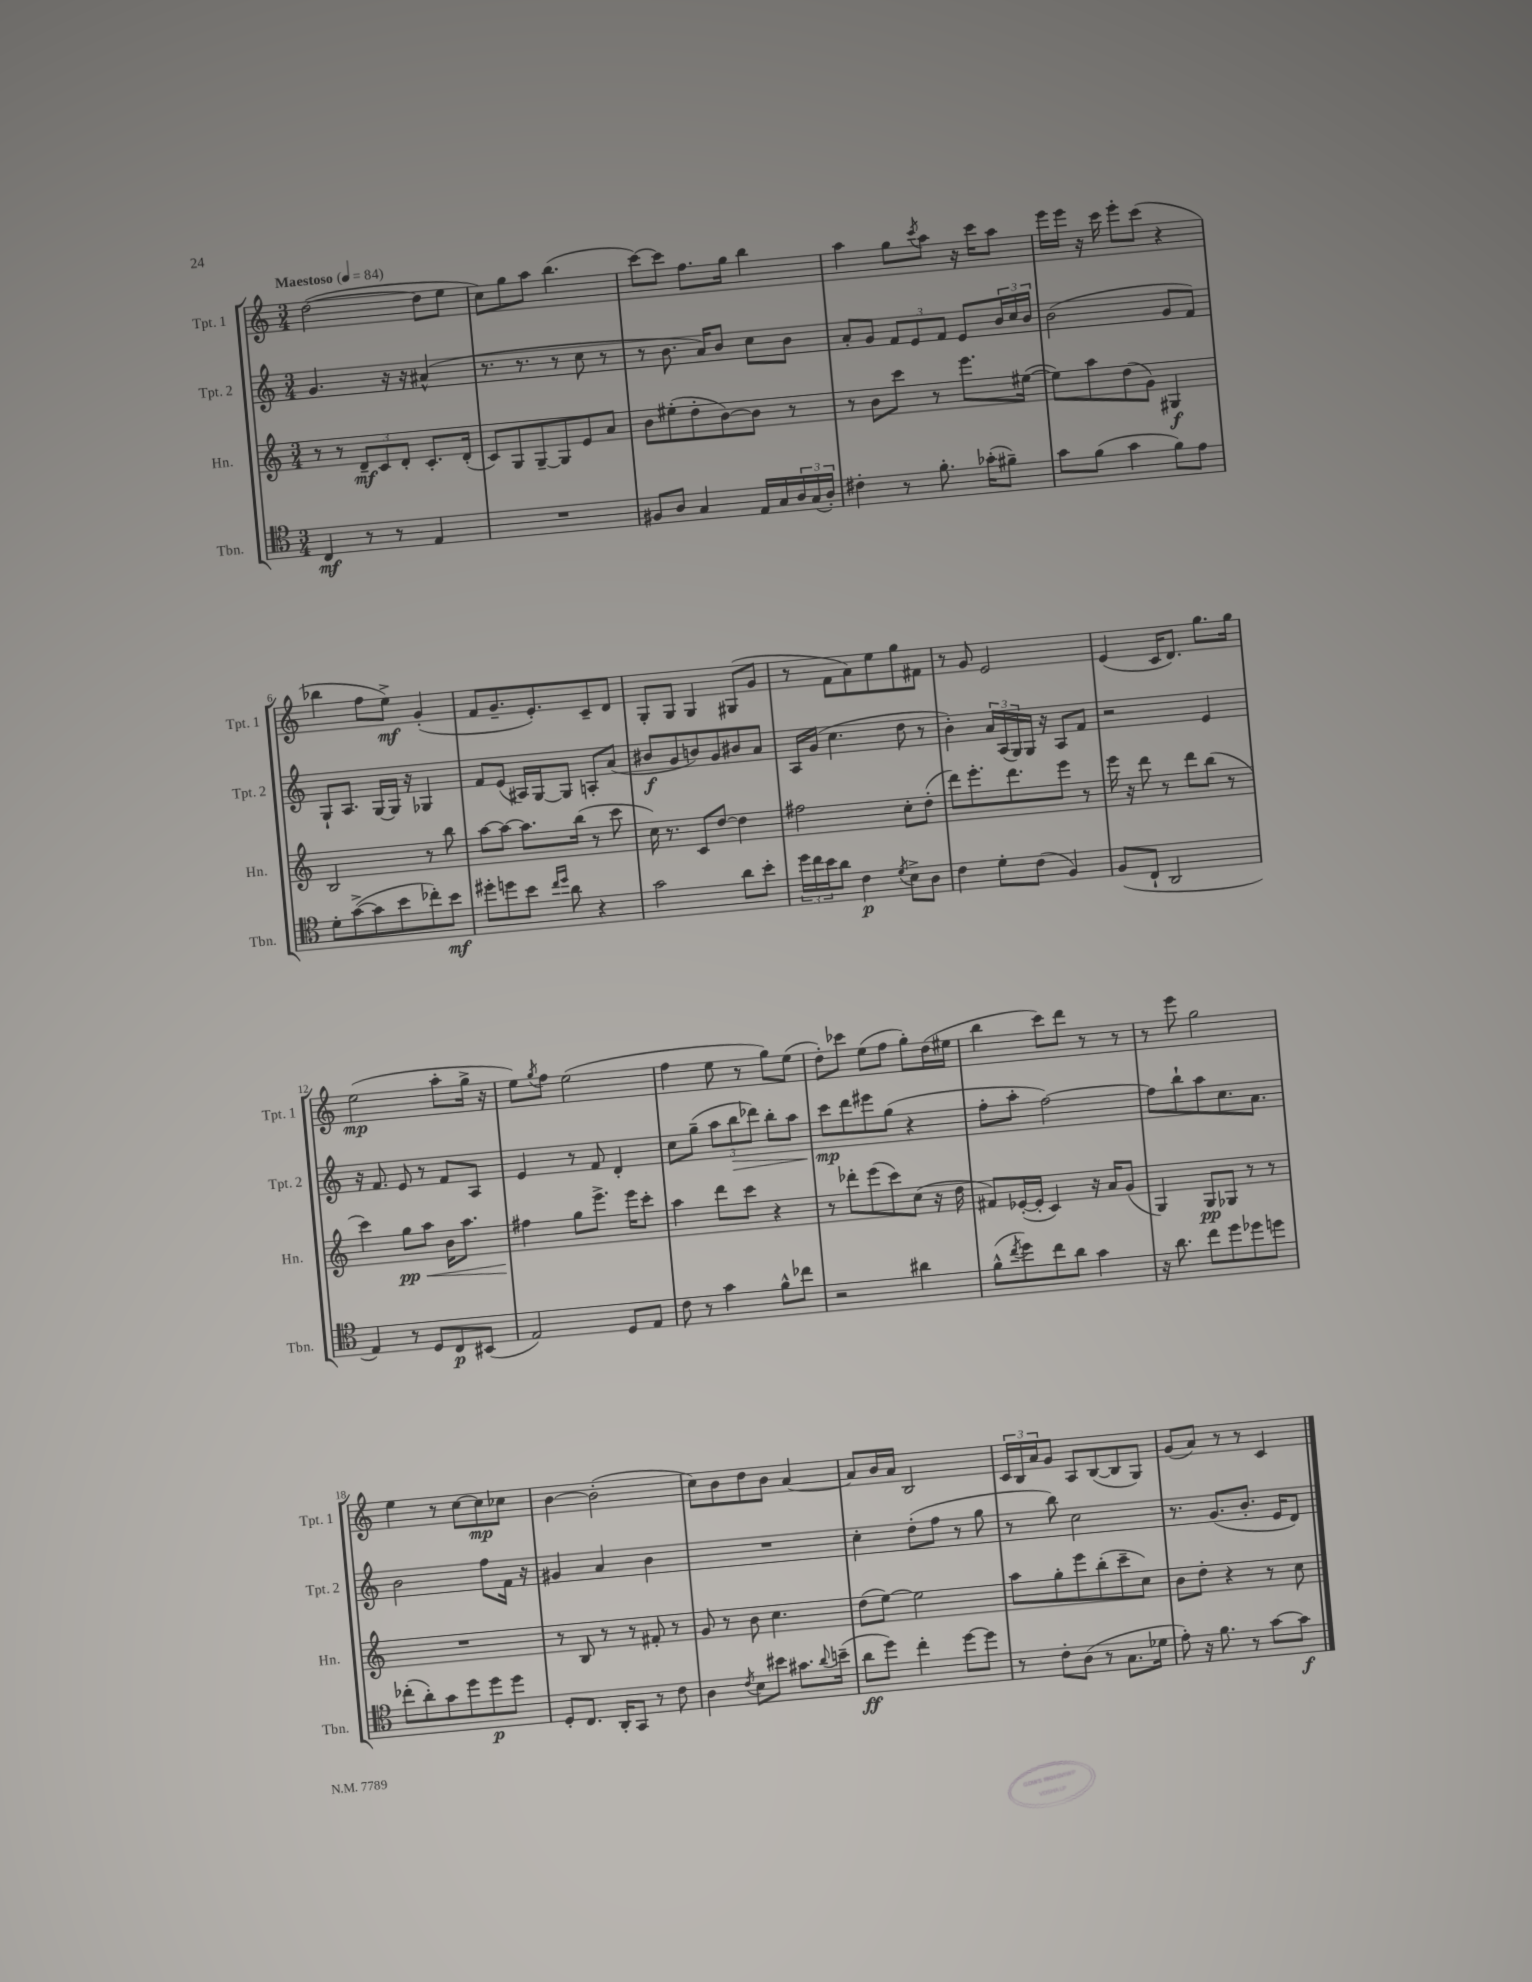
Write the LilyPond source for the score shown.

<<
\new StaffGroup <<
\new Staff = "s0" \with { instrumentName = "Tpt. 1" shortInstrumentName = "Tpt. 1" } {
    \clef treble \key c \major \numericTimeSignature \time 3/4 \tempo "Maestoso" 4 = 84
    d''2~( d''8 e''8 |
    c''8) g''8 a''8 b''4.( |
    c'''8~) c'''8 f''8. g''16 b''4 |
    a''4 g''8 \acciaccatura { c'''8 } a''8 r16 c'''16 a''8 |
    e'''16 e'''16 r16 c'''16 e'''8-. c'''8( r4 |
    bes''4 f''8 e''8->\mf) g'4-.( |
    f'8 g'8.-- e'8.-.) c'8-- d'8 |
    g8-. g8 g4 gis8( g'8 |
    r8 f'8 a'8) e''8 g''8 fis'8 |
    r8 g'8 e'2 |
    e'4( c'16 d'8.) g''8. g''16 |
    e''2\mp( a''8-. g''16-> r16 |
    e''8) \acciaccatura { g''8 } f''8 e''2( |
    f''4 e''8 r8 g''8) e''8( |
    d''8-.) ces'''8 e''8( f''8 g''8-.) d''16( eis''16 |
    b''4 c'''8) d'''8 r8 r8 |
    r8 e'''8 g''2 |
    e''4 r8 c''8~ c''8\mp ces''8 |
    b'4~ b'2-.( |
    c''8) b'8 d''8 b'8 a'4~ |
    a'8 b'16 a'16 b2 |
    \tuplet 3/2 { c'16 b16 a'16 } g'8 a8 b8~( b8 g8) |
    g'8( a'8) r8 r8 c'4 \bar "|." |
}
\new Staff = "s1" \with { instrumentName = "Tpt. 2" shortInstrumentName = "Tpt. 2" } {
    \clef treble \key c \major \numericTimeSignature \time 3/4
    g'4. r16 r16 ais'4-^( |
    r8. r8. r8 c''8 r8 |
    r8 b'8. a'16) b'8 c''8 b'8 |
    a'8-. g'8 \tuplet 3/2 { f'8 e'8 f'8 } e'8 \tuplet 3/2 { b'16 c''16 b'16 } |
    b'2( g'8 f'8) |
    g8-! a8. g16~ g16 r16 ges4 |
    f'8 e'8( ais16) g16~ g8 a8-. a'8( |
    bis'8\f g'8 b'8) g'8 bis'8 a'8 |
    a16 g'16( c''4. d''8 r8 |
    b'4-.) \tuplet 3/2 { a'16 a16( g16) } g16 r16 a8 f'8 |
    r2 e'4 |
    r16 f'8. e'8 r8 f'8 a8 |
    e'4 r8 f'8 d'4-. |
    c''8 g''8--( \tuplet 3/2 { a''8 b''8\> des'''8) } b''8-. a''8 |
    c'''8\mp\! d'''8 eis'''8 g''8( r4 |
    f''8-. a''8-. f''2~) |
    f''8 b''8-! a''8 c''8. a'8. |
    b'2 f''8 f'16 r16 |
    gis'4 a'4 b'4 |
    R2. |
    c''4-. d''8-.( f''8 r8 g''8 |
    r8 b''8) c''2 |
    r8. g'8.( b'8.-. e'16 d'8) \bar "|." |
}
\new Staff = "s2" \with { instrumentName = "Hn." shortInstrumentName = "Hn." } {
    \clef treble \key c \major \numericTimeSignature \time 3/4
    r8 r8 \tuplet 3/2 { d'8--\mf c'8 d'8-. } c'8.-. d'16-.( |
    c'8) g8 g8~-- g8 e'8 a'8 |
    b'8 eis''8-.( d''8-. b'8~) b'8 r8 |
    r8 b'8 c'''8 r8 e'''8. eis''16~( |
    eis''8) a''8 d''8( g'8) gis4\f |
    b2 r8 b''8 |
    a''8~ a''8~ a''8. b''16( r8 c'''8 |
    c''16) r8. c'8 d''8~ d''4 |
    fis''2 c''8-. d''8-.( |
    d'''8) e'''8.-. d'''8. e'''8 r8 |
    e'''16 r16 d'''8 r8 d'''8 b''8( r8 |
    c'''4) g''8\pp\< a''8 b'16 a''8. |
    fis''4\! g''8 e'''8.-> e'''16 c'''8-. |
    a''4 d'''8 c'''8 r4 |
    r8 des'''8-. e'''8( c'''8) c''8( r16 d''16 |
    fis'8) ees'16~-.( ees'16-. c'4) r16 a'16 g'8( |
    g4) g8\pp ges8 r8 r8 |
    R2. |
    r8 b8 r8 r8 fis'8-. r8 |
    g'8 r8 b'8 c''4. |
    d''8( e''8~) e''2 |
    a''8 g''8-. e'''8 b''8-.( c'''8-- c''8) |
    b'8 d''8-. r4 r8 c''8 \bar "|." |
}
\new Staff = "s3" \with { instrumentName = "Tbn." shortInstrumentName = "Tbn." } {
    \clef tenor \key c \major \numericTimeSignature \time 3/4
    c4\mf r8 r8 e4 |
    R2. |
    fis8 a8 g4 e16 g16 \tuplet 3/2 { a16 g16( a16-.) } |
    cis'4-. r8 f'8.-. ges'16-.( fis'8--) |
    g'8 f'8( g'4 f'8) e'8 |
    d'8-. g'8~->( g'8 b'8 ces''8-.) b'8\mf |
    dis''8-. d''8 b'8 \grace { c''16 d''16 } a'8 r4 |
    g'2 a'8 b'8-. |
    \tuplet 3/2 { d''16 c''16 b'16 } a'8 c'4\p \acciaccatura { d'8 } b8-> a8 |
    c'4 d'8-. c'8( f4) |
    f8( c8-! a,2 |
    e4) r8 d8 c8\p bis,8( |
    e2) d8 e8 |
    c'8 r8 g'4 f'8-^ ces''8 |
    r2 ais'4 |
    f'8-^( \acciaccatura { c''8 } d''8) c''8 a'8 g'4 |
    r16 a'8. c''8 d''8 des''8 d''8 |
    ces''8-.( a'8-.) g'8 d''8 d''8\p d''8 |
    d8-. c8. a,16-. g,8 r8 c'8 |
    a4 \acciaccatura { c'8 } b8 bis'8 gis'8. \appoggiatura { a'8 } b'16--( |
    a'8\ff d''8) c''4-. d''8~ d''8 |
    r8 c'8-. a8( r8 g8. des'16 |
    e'8-.) r16 f'8. r8 g'8~ g'8\f \bar "|." |
}
>>
>>
